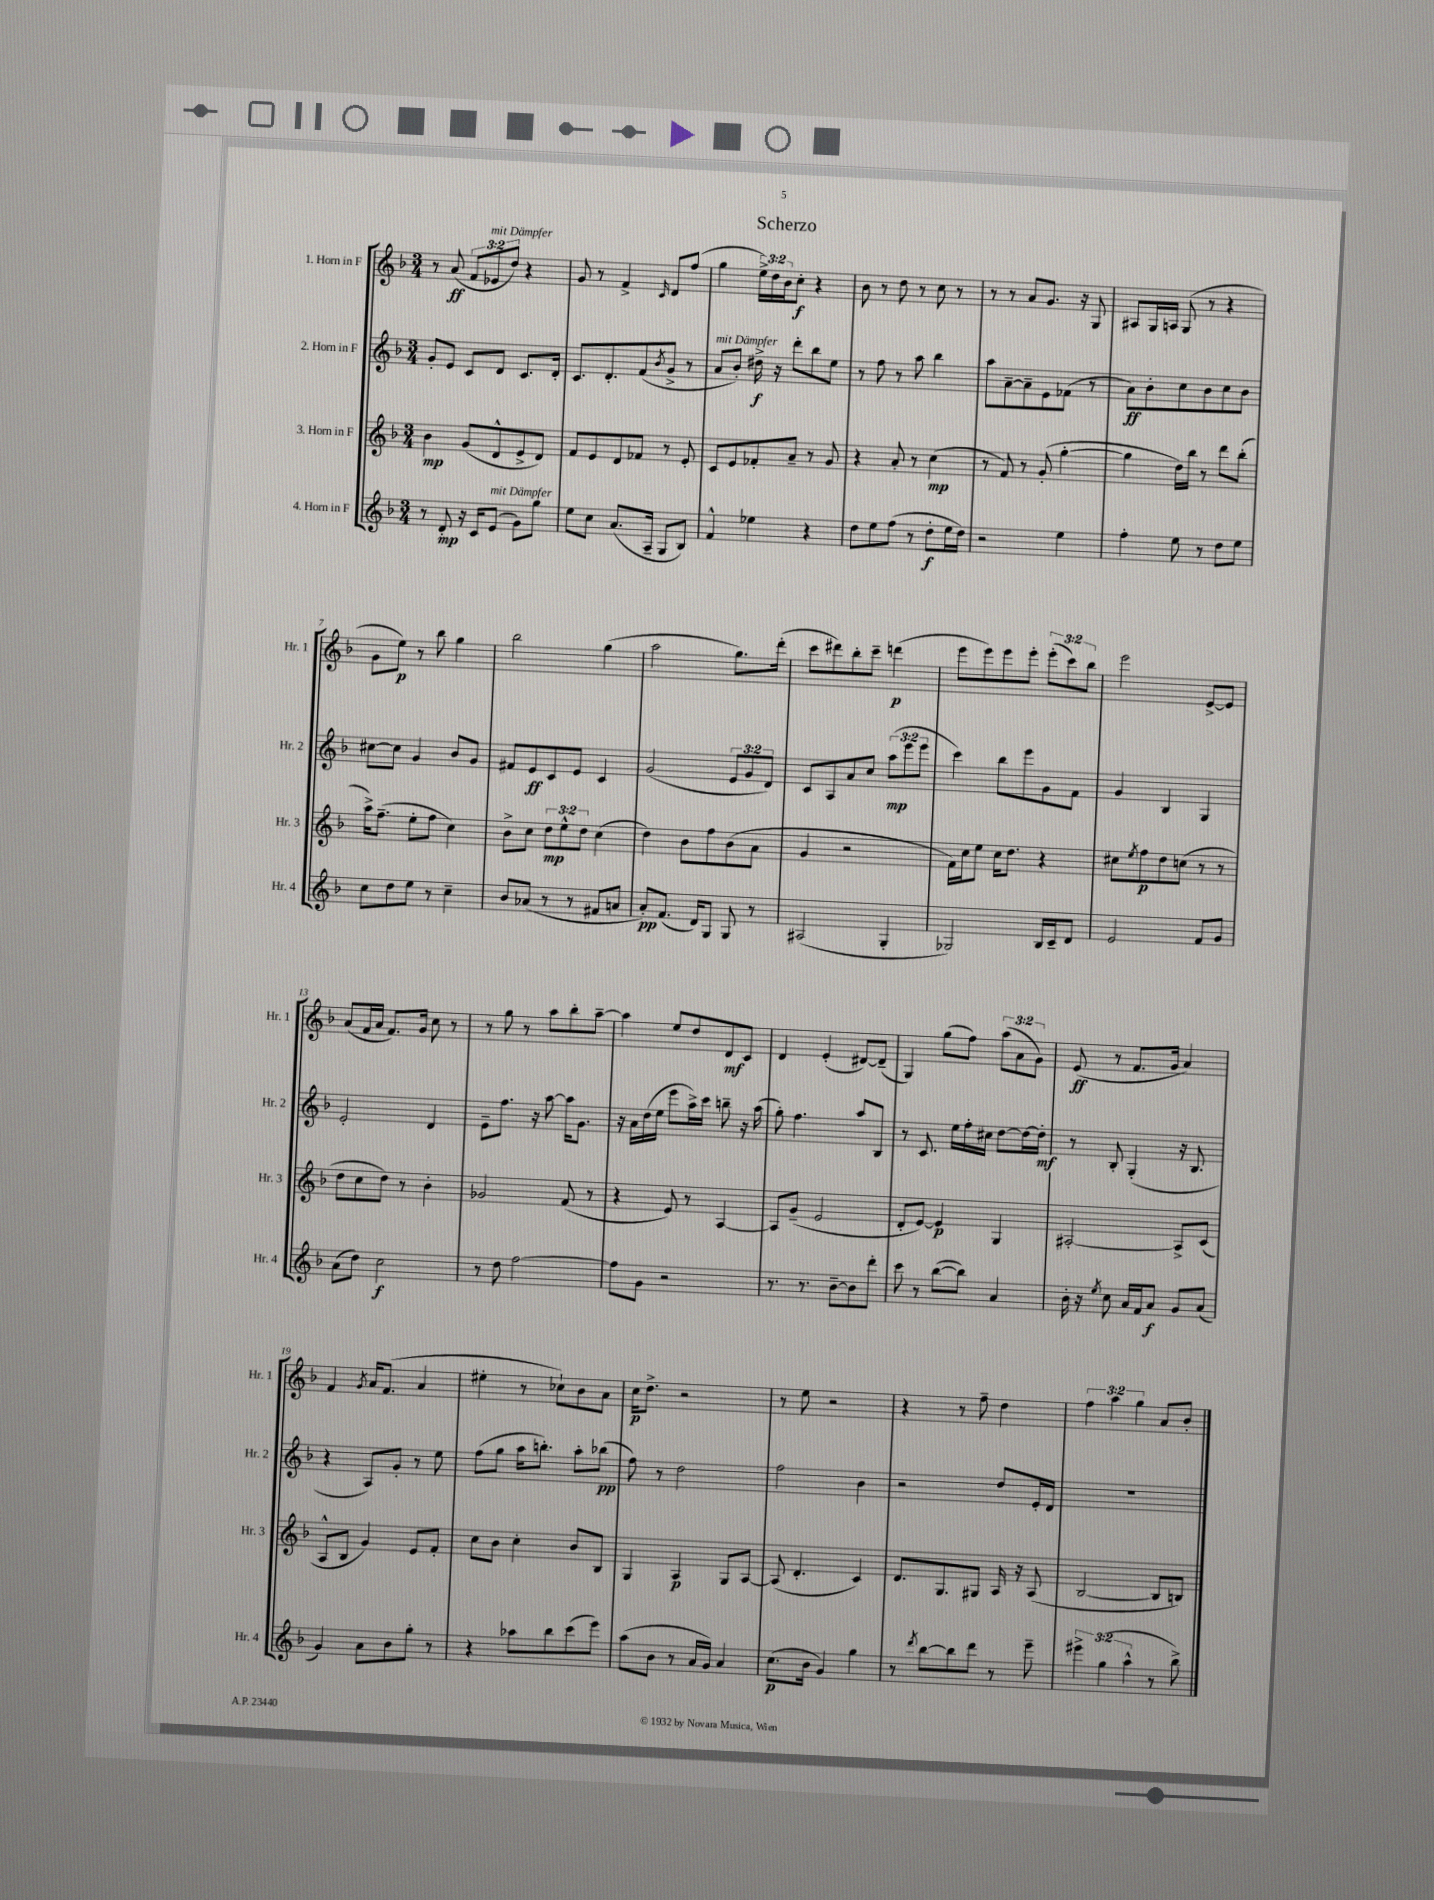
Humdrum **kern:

**kern	**kern	**kern	**kern
*staff4	*staff3	*staff2	*staff1
*clefG2	*clefG2	*clefG2	*clefG2
*k[b-]	*k[b-]	*k[b-]	*k[b-]
*M3/4	*M3/4	*M3/4	*M3/4
8r	4b-\	8g'/L	8r
8d'/	.	8e/J	(8a/
16r	(8g/L	8c/L	12f/L
16c/LK	.	.	.
.	.	.	12e-/
(8e/J	8d^^/	8d/J	.
.	.	.	12dd/J)
8g\L)	8e^/	8.c/L	4r
8gg\J	8d/J)	.	.
.	.	16d'/Jk	.
=	=	=	=
8ee\L	8f/L	8.c/L	8g/
8cc\J	8e/	.	8r
.	.	8.d'/	.
(8.a/L	8d/	.	4f^/
.	8f-/J	(8f/	.
16A~/Jk	.	.	.
.	.	8qb-/	16qqc/
8G/L	8r	8g^/J	8d/L
8B-/J)	8e'/	8r	(8ff/J
=	=	=	=
4f^^/	8c/L	8a/L	4gg\
.	8e/	8b-'/J)	.
4ee-\	8f-'/	16dd#^\	24ee^\LL)
.	.	.	24dd\
.	.	16r	.
.	.	.	24b-\J
.	8a~/J	8ddd'\L	8cc'\J
4r	8r	8bb-\	4r
.	8g/	8ee\J	.
=	=	=	=
8dd\L	4r	8r	8b-\
8ee\	.	8ff\	8r
(8ff\J	8a'/	8r	8dd\
8r	8r	8aa\	8r
8dd'\L	(4cc\	4bb-\	8cc\
16ee\L	.	.	8r
16dd\JJ)	.	.	.
=	=	=	=
2r	8r	8aa\L	8r
.	8f/)	[8a~\	8r
.	8r	8a~\]	8a/L
.	(8g'/	8e\	8.g/J
4ee\	[4gg'\	(8f-\J	.
.	.	.	16r
.	.	8r	8G/
=	=	=	=
4ff'\	4gg\]	8a\L)	8A#/L
.	.	8b-'\	16G/L
.	.	.	16A/JJ
8ee\	16dd\LL)	8cc\	(8G/
.	16bb-\JJ	.	.
8r	8r	8b-\	8r
8dd\L	8ddd\L	8cc\	4r
8ee\J	(8bb-'\J	8b-\J	.
=	=	=	=
8cc\L	16aa^\LK)	[8cc#\L	8g\L
.	(8.ff~\J	.	.
8dd\	.	8cc#\]J	8ee\J)
8ee\J	8ee'\L	4g/	8r
8r	8ff\J	.	8bb-\
4cc~\	4cc\)	8b-/L	4gg\
.	.	8g/J	.
=	=	=	=
8b-/L	8b-^\L	8f#/L	2bb-\
(8a-/J	8cc\J	8e/	.
8r	12dd\L	8c/	.
.	12ee^^\	.	.
8r	.	8e/J	.
.	12dd\J	.	.
8f#/L	(4cc\	4c/	(4gg\
8a/J	.	.	.
=	=	=	=
8a'/L)	4dd\)	(2g/	2aa\
(8.f/J	.	.	.
.	8b-\L	.	.
16d/LK)	.	.	.
8G/J	8ff\	.	.
8G/	(8b-\	12e/L	8.gg\L)
.	.	12g/	.
8r	8a\J	.	.
.	.	12d/J)	.
.	.	.	(16ddd'\Jk
=	=	=	=
(2A#/	4g/	8c/L	8ccc\L
.	.	8A/	8ddd#\)
.	2r	8a/	8bb-'\
.	.	8cc/J	8ccc~\J
4G'/	.	(12aa\L	(4ddd\
.	.	12eee\	.
.	.	12eee\J	.
=	=	=	=
2G-/)	16f\LL)	4ccc\)	8eee\L
.	16cc\J	.	.
.	8ee\J	.	8eee\)
.	16cc\LK	8bb-\L	8eee\
.	8.dd\J	.	.
.	.	8eee\	8eee'\J
16B-/LL	4r	8g\	(12eee'\L
16c~/J	.	.	.
.	.	.	12ccc\)
8d/J	.	8f\J	.
.	.	.	12bb-\J
=	=	=	=
2e/	8cc#\L	4g/	2eee\
.	8qee/	.	.
.	8ff\	.	.
.	8dd\	4B-/	.
.	(8cc\J	.	.
8f/L	8r	4G/	[8e^/L
8g/J	8r	.	8e/]J
=	=	=	=
(8a\L	8dd\L	2e'/	(8a/L
8dd\J)	8cc\	.	16f/L
.	.	.	16a/JJ
2cc\	8dd\J)	.	8.f/L)
.	8r	.	.
.	.	.	16g/Jk
.	4b-'\	4d/	8cc\
.	.	.	8r
=	=	=	=
8r	2g-/	8e~\L	8r
8dd\	.	8.ff\J	8gg\
[2ff\	.	.	8r
.	.	16r	.
.	.	[8aa\	8aa\L
.	(8f/	16aa\]LK	8bb-'\
.	.	8.g\J	.
.	8r	.	[8aa~\J
=	=	=	=
8ff\]L	4r	16r	4aa\]
.	.	16a\LL	.
8g\J	.	(16dd\	.
.	.	16ee\JJ	.
2r	8e/)	8eee\L	8ee/L
.	8r	16aa^\L)	8dd/
.	.	16ccc\JJ	.
.	[4A/	8bb~\	8d/
.	.	16r	8c/J
.	.	(16aa\	.
=	=	=	=
8.r	8A/]L	8gg'\)	4d/
.	(8g~/J	4.ff\	.
8.r	.	.	.
.	2e/	.	(4e'/
[8b-~\L	.	.	.
8b-\]	.	8aa/L	[8d#/L)
8ddd'\J	.	8B-/J	(8d#~/]J
=	=	=	=
8ccc\	8d'/L	8r	4G/)
8r	[8e/J)	8.c/	.
([8bb-\L	4e/]	.	(8gg\L
.	.	16ee\LL	.
8bb-\]J)	.	16ff'\	8ff\J)
.	.	16cc#\JJ	.
4a/	4G/	[8dd\L	(12aa\L
.	.	.	12a\
.	.	16dd\_L	.
.	.	.	12g\J)
.	.	16dd'\]JJ	.
=	=	=	=
16b-'\	[2A#'/	8r	(8e/
16r	.	.	.
8qee/	.	.	.
8cc\	.	8B-'/	8r
16a/LL	.	(4G'/	8.f/L
16f/J	.	.	.
8a/J	.	.	.
.	.	.	16g/Jk
8g/L	8A#^/]L	16r	4a/)
.	.	8.B-/	.
(8a/J	(8c/J	.	.
=	=	=	=
4g/)	8A^^/L	4r	4f/
.	8B-/J	.	.
.	.	.	8qg/
8a\L	4g/)	8A/L)	16a/LK
.	.	.	(8.f/J
8b-\	.	8g'/J	.
8gg'\J	8e/L	8r	4a/
8r	8f'/J	8ee\	.
=	=	=	=
4r	8cc\L	(8ff\L	4ee#'\
.	8b-\J	8gg\J	.
8aa-\L	4cc'\	16aa\LK	8r
.	.	8.bb'\J)	.
8bb-\	.	.	8cc-`\L)
(8ccc\	8b-/L	8aa'\L	8b-\
8eee\J)	8B-/J	(8bb-\J	8a\J
=	=	=	=
(8aa\L	4G/	8ff\)	16cc\LK
.	.	.	8.dd^\J
8b-\J	.	8r	.
8r	4A/	2dd\	2r
16a/LL	.	.	.
16g/JJ)	.	.	.
4a/	8G/L	.	.
.	[8A/J	.	.
=	=	=	=
(8.cc\L	(8A/]	2ff\	8r
.	4.d'/	.	8ee\
16b-\Jk	.	.	.
4g/)	.	.	2r
4gg\	4c/)	4b-\	.
=	=	=	=
8r	8.d/L	2r	4r
8qddd/	.	.	.
[8bb-\L	.	.	.
.	8.G/	.	.
8bb-\]	.	.	8r
8ddd\J	8G#/J	.	8ff~\
8r	16A/	8dd/L	4dd\
.	16r	.	.
8eee~\	(8A/	16e'/L	.
.	.	16d/JJ	.
=	=	=	=
6eee#^\	[2B-/	2.r	6ff\
(6gg\	.	.	6aa\
6aa^^\	.	.	6gg\
8r	8B-/]L	.	8a/L
8bb-^\)	8B/J)	.	8b-'/J
==	==	==	==
*-	*-	*-	*-
